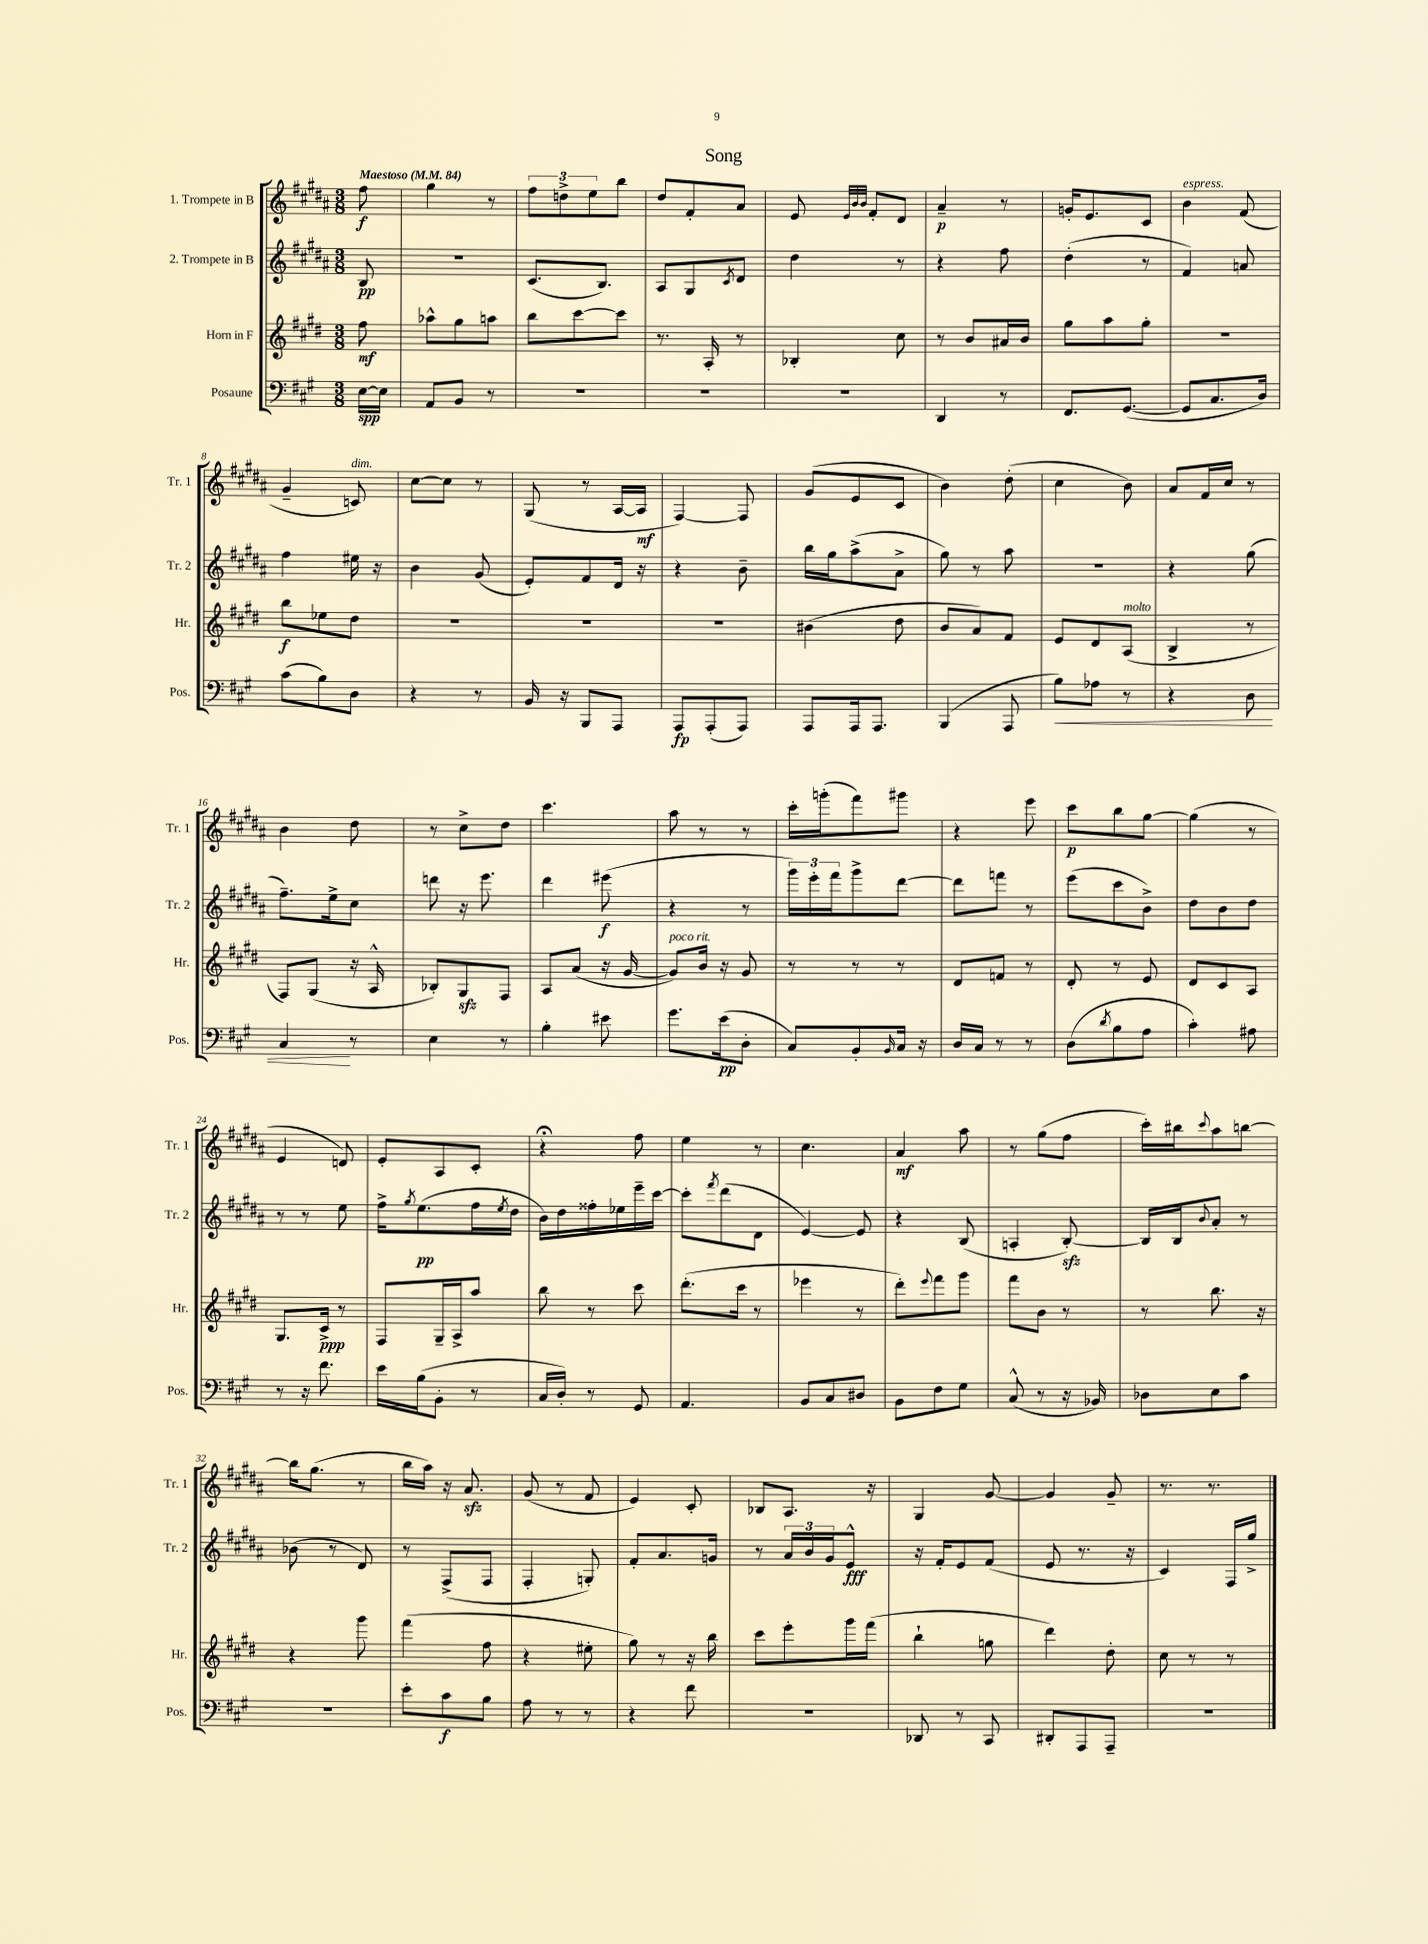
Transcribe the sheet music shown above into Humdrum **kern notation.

**kern	**dynam	**kern	**dynam	**kern	**dynam	**kern	**dynam
*part4	*part4	*part3	*part3	*part2	*part2	*part1	*part1
*staff4	*staff4	*staff3	*staff3	*staff2	*staff2	*staff1	*staff1
*I"Posaune	*	*I"Horn in F	*	*I"2. Trompete in B	*	*I"1. Trompete in B	*
*I'Pos.	*	*I'Hr.	*	*I'Tr. 2	*	*I'Tr. 1	*
*clefF4	*	*clefG2	*	*clefG2	*	*clefG2	*
*k[f#c#g#]	*	*k[f#c#g#d#]	*	*k[f#c#g#d#a#]	*	*k[f#c#g#d#a#]	*
*M3/8	*	*M3/8	*	*M3/8	*	*M3/8	*
*MM84	*	*MM84	*	*MM84	*	*MM84	*
=	=	=	=	=	=	=	=
!	!	!	!	!	!	!LO:TX:a:B:t=Maestoso	!
[16E\LL	spp	8ff#\	mf	8B/	pp	8ff#\	f
16E\JJ]	.	.	.	.	.	.	.
=1	=1	=1	=1	=1	=1	=1	=1
8AA/L	.	8aa-X^^\L	.	4.r	.	4gg#\	.
8BB/J	.	8gg#\	.	.	.	.	.
8r	.	8aan\J	.	.	.	8r	.
=2	=2	=2	=2	=2	=2	=2	=2
4.r	.	8bb\L	.	(8.c#/L	.	12ff#\L	.
.	.	.	.	.	.	12ddn^\	.
.	.	[8ccc#\	.	.	.	.	.
.	.	.	.	.	.	12ee\	.
.	.	.	.	8.B/J)	.	.	.
.	.	8ccc#\J]	.	.	.	8bb\J	.
=3	=3	=3	=3	=3	=3	=3	=3
4.r	.	8.r	.	8A#/L	.	8dd#/L	.
.	.	.	.	8G#/	.	8f#'/	.
.	.	16A'/	.	.	.	.	.
.	.	.	.	8qc#/	.	.	.
.	.	8r	.	8d#/J	.	8a#/J	.
=4	=4	=4	=4	=4	=4	=4	=4
4.r	.	4B-X'/	.	4dd#\	.	8e/	.
.	.	.	.	.	.	32qqe/LLL	.
.	.	.	.	.	.	32qqb/	.
.	.	.	.	.	.	32qqb/JJJ	.
.	.	.	.	.	.	8f#'/L	.
.	.	8cc#\	.	8r	.	8d#/J	.
=5	=5	=5	=5	=5	=5	=5	=5
4DD/	.	8r	.	4r	.	4a#~/	p
.	.	8b/L	.	.	.	.	.
8r	.	16a#X/L	.	8ff#\	.	8r	.
.	.	16b/JJ	.	.	.	.	.
=6	=6	=6	=6	=6	=6	=6	=6
8.FF#/L	.	8gg#\L	.	(4dd#'\	.	16gn'/KL	.
.	.	.	.	.	.	8.e/	.
.	.	8aa\	.	.	.	.	.
([8.GG#/J	.	.	.	.	.	.	.
.	.	8gg#'\J	.	8r	.	8c#/J	.
=7	=7	=7	=7	=7	=7	=7	=7
!	!	!	!	!	!	!LO:TX:a:i:t=espress.	!
8GG#/L]	.	4.r	.	4f#/)	.	4b\	.
8.C#/	.	.	.	.	.	.	.
.	.	.	.	8an/	.	(8f#/	.
16D/Jk)	.	.	.	.	.	.	.
!!LO:LB:g=z
=8	=8	=8	=8	=8	=8	=8	=8
(8c#\L	.	8bb\L	f	4ff#\	.	4g#~/	.
8B\)	.	8ee-X\	.	.	.	.	.
!	!	!	!	!	!	!LO:TX:a:i:t=dim.	!
8D\J	.	8dd#\J	.	16ee#X\	.	8cn/)	.
.	.	.	.	16r	.	.	.
=9	=9	=9	=9	=9	=9	=9	=9
4r	.	4.r	.	4b\	.	[8cc#\L	.
.	.	.	.	.	.	8cc#\J]	.
8r	.	.	.	(8g#/	.	8r	.
=10	=10	=10	=10	=10	=10	=10	=10
16BB/	.	4.r	.	8e'/L)	.	(8G#/	.
16r	.	.	.	.	.	.	.
8BBB/L	.	.	.	8f#/	.	8r	.
8AAA/J	.	.	.	16d#/Jk	.	[16A#/LL	.
.	.	.	.	16r	.	16A#/JJ]	mf
=11	=11	=11	=11	=11	=11	=11	=11
8AAA/L	fp	4.r	.	4r	.	[4F#/)	.
(8AAA'/	.	.	.	.	.	.	.
8AAA/J)	.	.	.	8b~\	.	8F#/]	.
=12	=12	=12	=12	=12	=12	=12	=12
8AAA/L	.	(4b#X\	.	16bb\LL	.	(8g#/L	.
.	.	.	.	16gg#\J	.	.	.
16AAA/k	.	.	.	(8aa#^\	.	8e/	.
8.AAA/J	.	.	.	.	.	.	.
.	.	8dd#\	.	8a#^\J	.	8c#/J	.
=13	=13	=13	=13	=13	=13	=13	=13
(4BBB/	.	8b/L	.	8gg#\)	.	4b\)	.
.	.	8a/)	.	8r	.	.	.
8AAA/	.	8f#/J	.	8aa#\	.	(8dd#'\	.
=14	=14	=14	=14	=14	=14	=14	=14
!	!LO:HP:b	!	!	!	!	!	!
8B\L)	<	8e/L	.	4.r	.	4cc#\	.
8A-X\J	.	8d#/	.	.	.	.	.
!	!	!LO:TX:a:i:t=molto	!	!	!	!	!
8r	.	(8A/J	.	.	.	8b\)	.
=15	=15	=15	=15	=15	=15	=15	=15
4r	.	4B^/	.	4r	.	8a#/L	.
.	.	.	.	.	.	16f#/L	.
.	.	.	.	.	.	16cc#/JJ	.
8D\	.	8r	.	(8gg#\	.	8r	.
!!LO:LB:g=z
=16	=16	=16	=16	=16	=16	=16	=16
4C#/	.	8F#/L)	.	8.ff#~\L)	.	4b\	.
.	.	(8G#/J	.	.	.	.	.
.	.	.	.	16ee^\k	.	.	.
8r	[	16r	.	8cc#\J	.	8dd#\	.
.	.	16A^^/	.	.	.	.	.
=17	=17	=17	=17	=17	=17	=17	=17
4E\	.	8B-X'/L)	.	8dddn\	.	8r	.
.	.	8G#zz/	.	16r	.	8cc#^\L	.
.	.	.	.	8.eee\	.	.	.
8r	.	8F#/J	.	.	.	8dd#\J	.
=18	=18	=18	=18	=18	=18	=18	=18
4B'\	.	8A/L	.	4ddd#\	.	4.ccc#\	.
.	.	(8a/J	.	.	.	.	.
8e#X\	.	16r	.	(8eee#X\	f	.	.
.	.	[16g#/	.	.	.	.	.
=19	=19	=19	=19	=19	=19	=19	=19
!	!	!LO:TX:a:i:t=poco rit.	!	!	!	!	!
8.g#\L	.	8g#/L])	.	4r	.	8aa#\	.
.	.	16b/Jk	.	.	.	8r	.
(16e\k	pp	16r	.	.	.	.	.
8D'\J	.	8g#/	.	8r	.	8r	.
=20	=20	=20	=20	=20	=20	=20	=20
8C#/L)	.	8r	.	24ggg#\LL)	.	16ccc#'\LL	.
.	.	.	.	24eee'\	.	.	.
.	.	.	.	.	.	(16gggn'\J	.
.	.	.	.	24fff#\J	.	.	.
8BB'/	.	8r	.	8ggg#^\	.	8fff#\)	.
16qqBB/	.	.	.	.	.	.	.
16C#/Jk	.	8r	.	[8ddd#\J	.	8ggg#X\J	.
16r	.	.	.	.	.	.	.
=21	=21	=21	=21	=21	=21	=21	=21
16D/LL	.	8d#/L	.	8ddd#\L]	.	4r	.
16C#/JJ	.	.	.	.	.	.	.
8r	.	8fn/J	.	8fffn\J	.	.	.
8r	.	8r	.	8r	.	8eee\	.
=22	=22	=22	=22	=22	=22	=22	=22
(8D\L	.	8d#'/	.	(8eee\L	.	8ccc#\L	p
8qd/	.	.	.	.	.	.	.
8B\	.	8r	.	8ccc#\	.	8bb\	.
8A\J	.	8e/	.	8b^\J)	.	[8gg#\J	.
=23	=23	=23	=23	=23	=23	=23	=23
4c#'\)	.	8d#/L	.	8dd#\L	.	(4gg#\]	.
.	.	8c#/	.	8b\	.	.	.
8A#X\	.	8A/J	.	8dd#\J	.	8r	.
!!LO:LB:g=z
=24	=24	=24	=24	=24	=24	=24	=24
8r	.	8.G#/L	.	8r	.	4e/	.
16r	.	.	.	8r	.	.	.
8.f#\	.	16c#^/Jk	ppp	.	.	.	.
.	.	8r	.	8ee\	.	8dn/)	.
=25	=25	=25	=25	=25	=25	=25	=25
16e\LL	.	8F#/L	.	16ff#^\KL	.	8e'/L	.
.	.	.	.	8qgg#/	.	.	.
(16B\J	.	.	.	(8.ee\	pp	.	.
8BB'\J	.	16G#~/L	.	.	.	8A#/	.
.	.	16A^/J	.	.	.	.	.
8r	.	8aa/J	.	16ff#\L	.	8c#'/J	.
.	.	.	.	8qee/	.	.	.
.	.	.	.	16dd#\JJ	.	.	.
=26	=26	=26	=26	=26	=26	=26	=26
16C#/LL	.	8bb\	.	16b\LL)	.	4r;<	.
16D'/JJ)	.	.	.	16dd#\	.	.	.
8r	.	8r	.	16ff##X'\	.	.	.
.	.	.	.	16ee-X\	.	.	.
8GG#/	.	8ccc#\	.	16eee~\	.	8ff#\	.
.	.	.	.	[16ccc#\JJ	.	.	.
=27	=27	=27	=27	=27	=27	=27	=27
4.AA/	.	(8.ddd#'\L	.	8ccc#'\L]	.	4ee\	.
.	.	.	.	8qfff#/	.	.	.
.	.	.	.	(8ddd#\	.	.	.
.	.	16ccc#\Jk	.	.	.	.	.
.	.	8r	.	8d#\J	.	8r	.
=28	=28	=28	=28	=28	=28	=28	=28
8BB/L	.	4eee-X\	.	[4e/)	.	4.cc#\	.
8C#/	.	.	.	.	.	.	.
8D#X/J	.	8r	.	8e/]	.	.	.
=29	=29	=29	=29	=29	=29	=29	=29
8BB\L	.	8ddd#'\L)	.	4r	.	4a#/	mf
.	.	8qqeee/	.	.	.	.	.
8F#\	.	8fff#\	.	.	.	.	.
8G#\J	.	8ggg#\J	.	(8B/	.	8aa#\	.
=30	=30	=30	=30	=30	=30	=30	=30
(8C#^^/	.	8fff#\L	.	4An'/	.	8r	.
8r	.	8b\J	.	.	.	(8gg#\L	.
16r	.	8r	.	[8Bzz'/)	.	8ff#\J	.
16BB-X/)	.	.	.	.	.	.	.
=31	=31	=31	=31	=31	=31	=31	=31
8D-X\L	.	8r	.	16B/LL]	.	16ccc#'\LL)	.
.	.	.	.	16B/J	.	16bb#X\J	.
.	.	.	.	8qqb/	.	8qqccc#/	.
8E\	.	8.bb\	.	8a#'/J	.	8aa#\	.
8c#\J	.	.	.	8r	.	[8bbn\J	.
.	.	16r	.	.	.	.	.
!!LO:LB:g=z
=32	=32	=32	=32	=32	=32	=32	=32
4.r	.	4r	.	(8b-X\	.	16bb\KL]	.
.	.	.	.	.	.	(8.gg#\J	.
.	.	.	.	8r	.	.	.
.	.	8ggg#\	.	8d#/)	.	8r	.
=33	=33	=33	=33	=33	=33	=33	=33
8e'\L	.	(4fff#\	.	8r	.	16bb\LL	.
.	.	.	.	.	.	16aa#\JJ)	.
8c#\	f	.	.	(8F#^/L	.	16r	.
.	.	.	.	.	.	8.a#zz/	.
8B\J	.	8ff#\	.	8F#/J	.	.	.
=34	=34	=34	=34	=34	=34	=34	=34
8A\	.	4r	.	4F#'/	.	(8g#/	.
8r	.	.	.	.	.	8r	.
8r	.	8ee#X'\	.	8Gn'/)	.	8f#/	.
=35	=35	=35	=35	=35	=35	=35	=35
4r	.	8gg#\)	.	8f#'/L	.	4e/)	.
.	.	8r	.	8.a#/	.	.	.
8f#\	.	16r	.	.	.	8c#'/	.
.	.	16bb\	.	16gn/Jk	.	.	.
=36	=36	=36	=36	=36	=36	=36	=36
4.r	.	8ccc#\L	.	8r	.	8B-X/L	.
.	.	8eee'\	.	24a#/LL	.	8.A#/J	.
.	.	.	.	24b/	.	.	.
.	.	.	.	24g#/J	.	.	.
.	.	16ggg#\L	.	8e^^/J	fff	.	.
.	.	(16fff#\JJ	.	.	.	16r	.
=37	=37	=37	=37	=37	=37	=37	=37
8DD-X/	.	4bb`\	.	16r	.	4G#/	.
.	.	.	.	16f#'/KL	.	.	.
8r	.	.	.	8e/	.	.	.
8CC#/	.	8ggn\	.	(8f#/J	.	[8g#/	.
=38	=38	=38	=38	=38	=38	=38	=38
8DD#X'/L	.	4ddd#\)	.	8e/	.	4g#/]	.
8AAA/	.	.	.	8.r	.	.	.
8AAA~/J	.	8dd#'\	.	.	.	8g#~/	.
.	.	.	.	16r	.	.	.
=39	=39	=39	=39	=39	=39	=39	=39
4.r	.	8cc#\	.	4c#/)	.	8.r	.
.	.	8r	.	.	.	.	.
.	.	.	.	.	.	8.r	.
.	.	8r	.	16F#/LL	.	.	.
.	.	.	.	16gg#^/JJ	.	.	.
==	==	==	==	==	==	==	==
*-	*-	*-	*-	*-	*-	*-	*-
